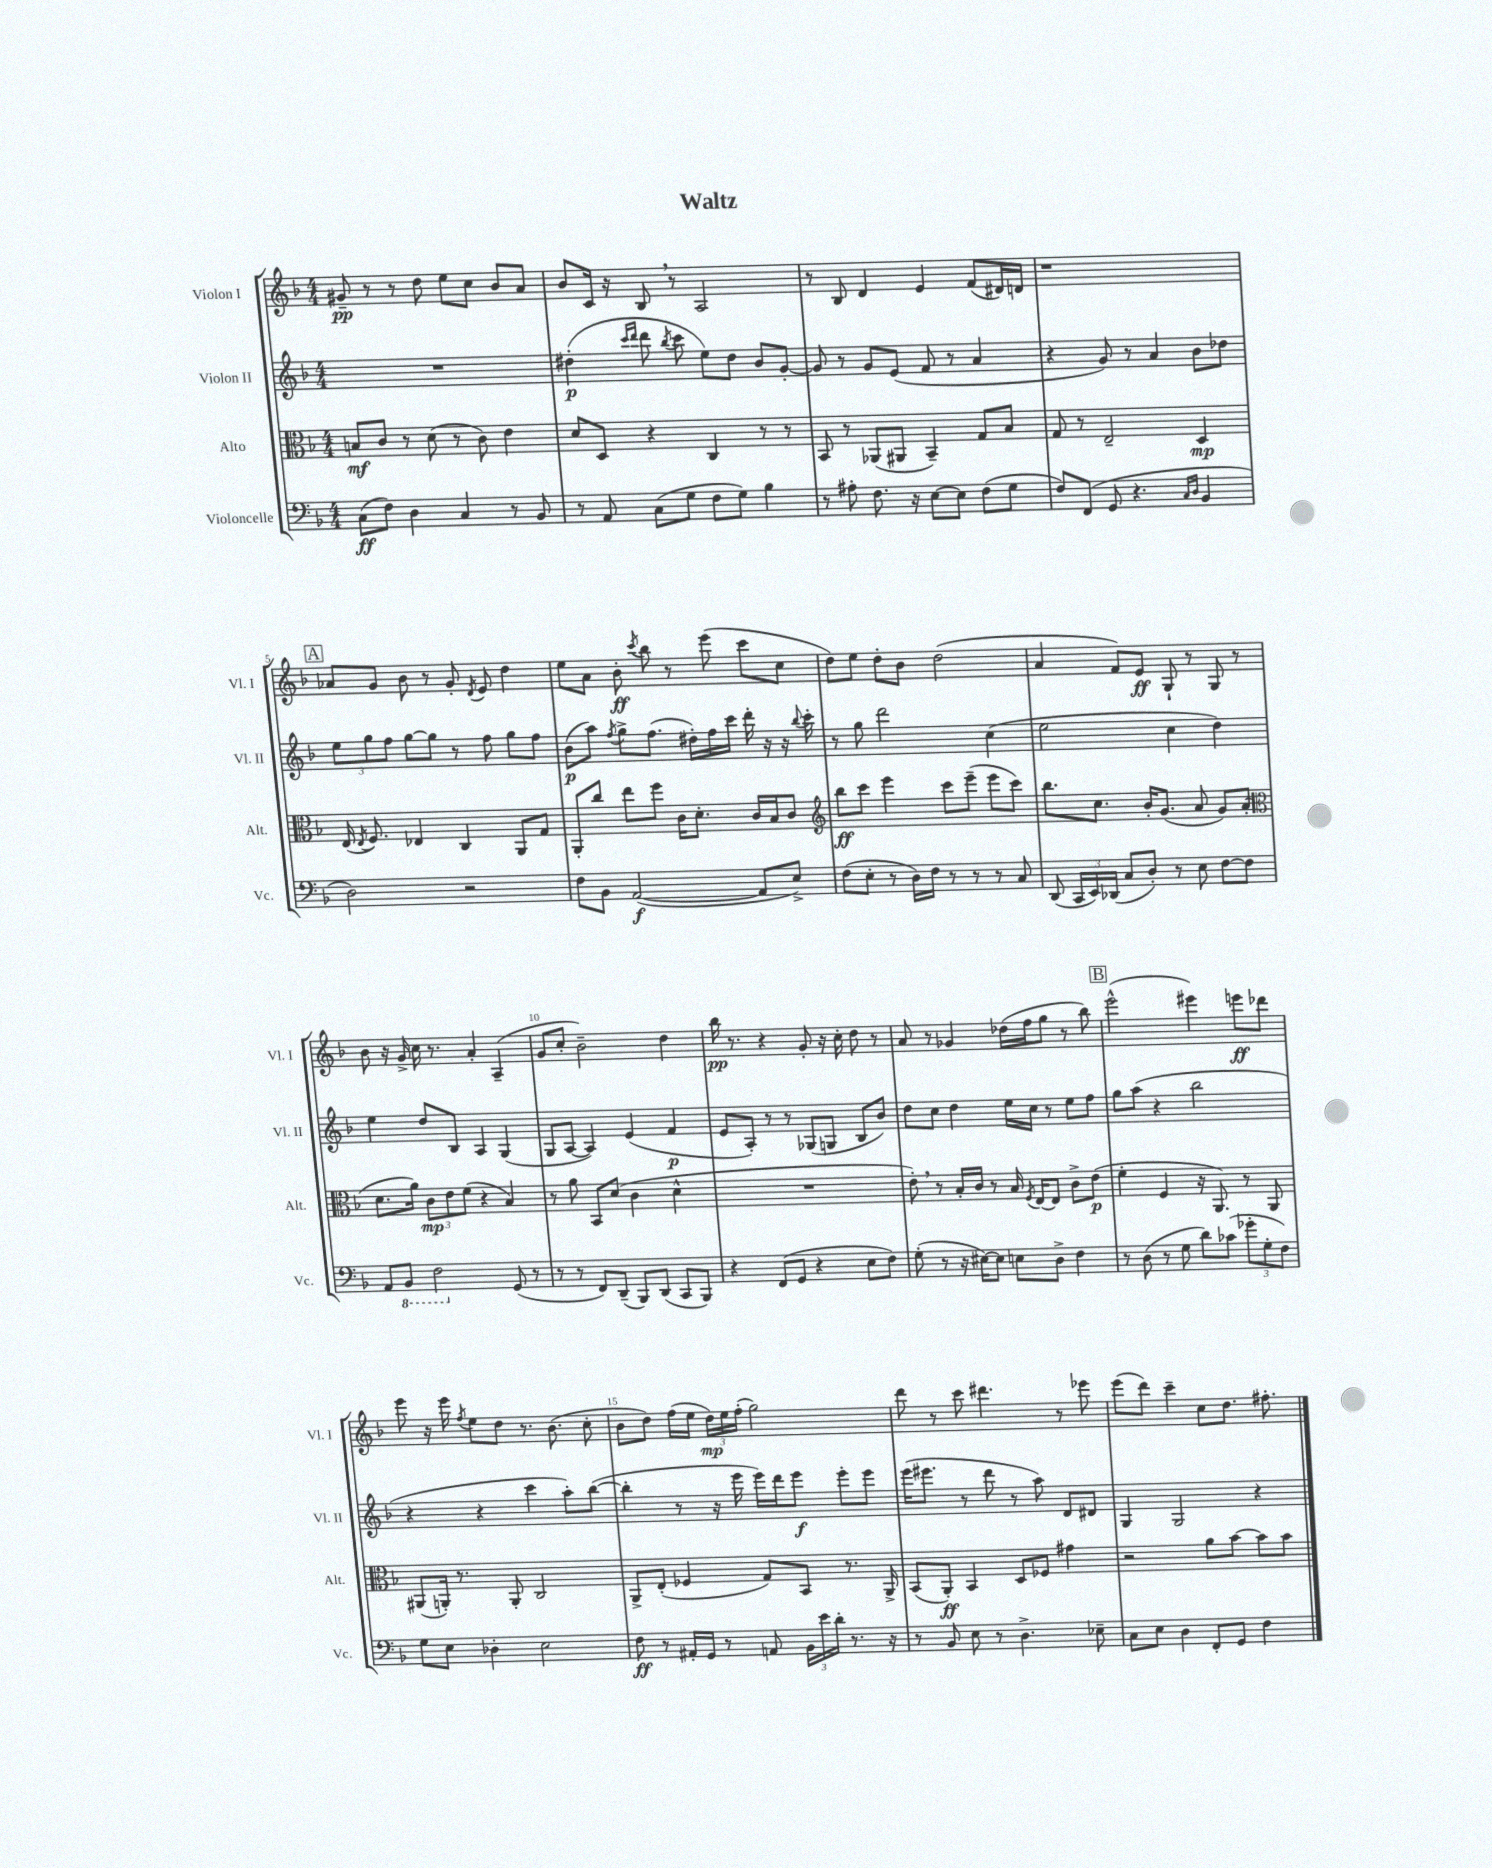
\header { title = "Waltz" }
<<
\new StaffGroup <<
\new Staff = "s0" \with { instrumentName = "Violon I" shortInstrumentName = "Vl. I" } {
    \clef treble \key f \major \numericTimeSignature \time 4/4
    \autoBeamOff gis'8--\pp r8 r8 d''8 e''8[ c''8] bes'8[ a'8] |
    bes'8[ c'16] r16 bes8 \breathe r8 a2 |
    r8 bes8 d'4 e'4 f'8[( dis'16) d'16] |
    r1 |
    \mark \markup { \box "A" } aes'8[ g'8] bes'8 r8 g'8-. \acciaccatura { d'8 } e'8 d''4 |
    e''8[ a'8] bes'8-.\ff \acciaccatura { c'''8 } bes''8 r8 e'''8( c'''8[ c''8] |
    d''8[) e''8] d''8[-. bes'8] d''2( |
    a'4 f'8[) e'8]\ff g8-! r8 g8 r8 |
    bes'8 r16 g'16-> c''16 r8. a'4-. a4--( |
    g'8[ c''8]-. bes'2--) d''4 |
    bes''16\pp r8. r4 g'8-. r16 c''16-. d''8 r8 |
    a'8 r8 ges'4 des''16[( f''16 g''8] r8 bes''8) |
    \mark \markup { \box "B" } e'''2-^( eis'''4) e'''8[\ff des'''8] |
    e'''8 r16 e'''16 \acciaccatura { f''8 } e''8[ d''8] r8. bes'8.( c''8-. |
    bes'8[ d''8]) f''16[( e''16] \tuplet 3/2 { d''16[\mp) e''16 f''16]-.( } g''2) |
    d'''8 r8 c'''8 dis'''4. r8 ees'''8 |
    e'''8[( d'''8]) c'''4-- c''8[ d''8.] fis''8.-. \bar "|." |
}
\new Staff = "s1" \with { instrumentName = "Violon II" shortInstrumentName = "Vl. II" } {
    \clef treble \key f \major \numericTimeSignature \time 4/4
    \autoBeamOff R1 |
    dis''4-.\p( \grace { c'''16[ d'''16] } d'''8 \acciaccatura { bes''8 } c'''8 e''8[) dis''8] bes'8[ g'8]~-. |
    g'8 r8 g'8[ e'8]( f'8 r8 a'4 |
    r4 g'8) r8 a'4 bes'8[ des''8] |
    \mark \markup { \box "A" } \tuplet 3/2 { e''8[ g''8 f''8] } g''8[~ g''8] r8 f''8 g''8[ f''8] |
    bes'8[\p( a''8]) \acciaccatura { f''8 } g''8[-> f''8.]( dis''16[-.) f''16 c'''16] d'''16-. r16 r16 \appoggiatura { bes''8 } c'''16-. |
    r8 g''8 d'''2 c''4( |
    e''2 c''4 d''4) |
    e''4 d''8[ bes8] a4 g4( |
    g8[ a8]~ a4) e'4( f'4\p |
    e'8[ a8]-.) r8 r8 ges8[( g8] bes8[ bes'8]) |
    d''8[ c''8] d''4 e''16[ c''16] r8 e''8[ f''8] |
    \mark \markup { \box "B" } g''8[ a''8]( r4 bes''2 |
    r4 r4 c'''4 a''8[-.) bes''8]~( |
    bes''4-. r8 r16 e'''16 e'''16[) d'''16 e'''8]\f e'''8[-. e'''8] |
    e'''16[( eis'''8.] r8 d'''8 r8 a''8) d'8[ dis'8] |
    g4 g2 r4 \bar "|." |
}
\new Staff = "s2" \with { instrumentName = "Alto" shortInstrumentName = "Alt." } {
    \clef alto \key f \major \numericTimeSignature \time 4/4
    \autoBeamOff b8[\mf c'8] r8 d'8( r8 c'8) e'4 |
    d'8[ d8] r4 c4 r8 r8 |
    bes,8 r8 aes,8[( ais,8] bes,4--) g8[ bes8] |
    g8 r8 e2-- d4\mp |
    \mark \markup { \box "A" } e16( \acciaccatura { e8 } f8.) ees4 c4 a,8[ g8] |
    a,8[-. c''8] e''8[ f''8] c'16[ d'8.]-. c'16[ bes16 c'8] |
    \clef treble bes''8[\ff c'''8] e'''4 c'''8[ e'''8]--( e'''8[ c'''8]) |
    bes''8.[ c''8.] bes'16[-. g'8.]( a'8 g'8[) a'8]-.( |
    \clef alto d'8.[ a'16]) \tuplet 3/2 { c'8[\mp e'8 f'8]( } r4 bes4) |
    r8 a'8 bes,8[ d'8]( c'4 d'4-^ |
    R1 |
    e'8-.) \breathe r8 bes16[-. c'16] r8 bes16 \acciaccatura { f8 } e16[~ e8] c'8[-> e'8]\p( |
    \mark \markup { \box "B" } f'4-. f4 r16 a,8.) r8 a,8 |
    ais,8[( a,16]-.) r8. a,8-. c2 |
    a,8[-> e8]-.( fes4 g8[) bes,8] r8. a,16-> |
    bes,8[( a,8]-.\ff) bes,4 d8[ fes8] gis'4 |
    r2 a'8[ bes'8]~ bes'8[ bes'8] \bar "|." |
}
\new Staff = "s3" \with { instrumentName = "Violoncelle" shortInstrumentName = "Vc." } {
    \clef bass \key f \major \numericTimeSignature \time 4/4
    \autoBeamOff c8[\ff( f8]) d4 c4 r8 bes,8 |
    r8 a,8 c8[( g8] f8[ g8]) bes4 |
    r8 ais8-. f8. r16 e8[~ e8] f8[( g8] |
    f8[) f,8]( g,8 r4. \grace { c16[ d16] } bes,4 |
    \mark \markup { \box "A" } d2) r2 |
    f8[ bes,8] a,2~\f( a,8[ e8]->) |
    f8[( e8]-. r8 d16[) f16] r8 r8 r8 c8 |
    d,8( \tuplet 3/2 { c,16[ e,16) des,16]( } c8[ d8]-.) r8 e8 f8[~ f8] |
    a,8[ \ottava #-1 bes,,8] f,2 \ottava #0 g,8( r8 |
    r8 r8 f,8[) d,8]--( bes,,8[) d,8]( c,8[ bes,,8]) |
    r4 f,8[( g,8] r4 e8[ f8]) |
    g8-.( r8 r16 eis16[~) eis8] e8[ d8]-> f4 |
    \mark \markup { \box "B" } r8 d8( r8 g8 d'8[) ces'8]( \tuplet 3/2 { ges'8[-. g8-. f8]) } |
    g8[ e8] des4-. e2 |
    f8\ff r8 ais,16[-. g,16] r8 a,8 \tuplet 3/2 { bes,16[ e'16 d'16]-. } r8. r16 |
    r8 bes,8 e8 r8 d4.-> ees8-- |
    c8[ e8] d4 f,8[-. g,8] f4 \bar "|." |
}
>>
>>
\layout { \context { \Score \override BarNumber.break-visibility = ##(#f #t #t) barNumberVisibility = #(every-nth-bar-number-visible 5) } }
